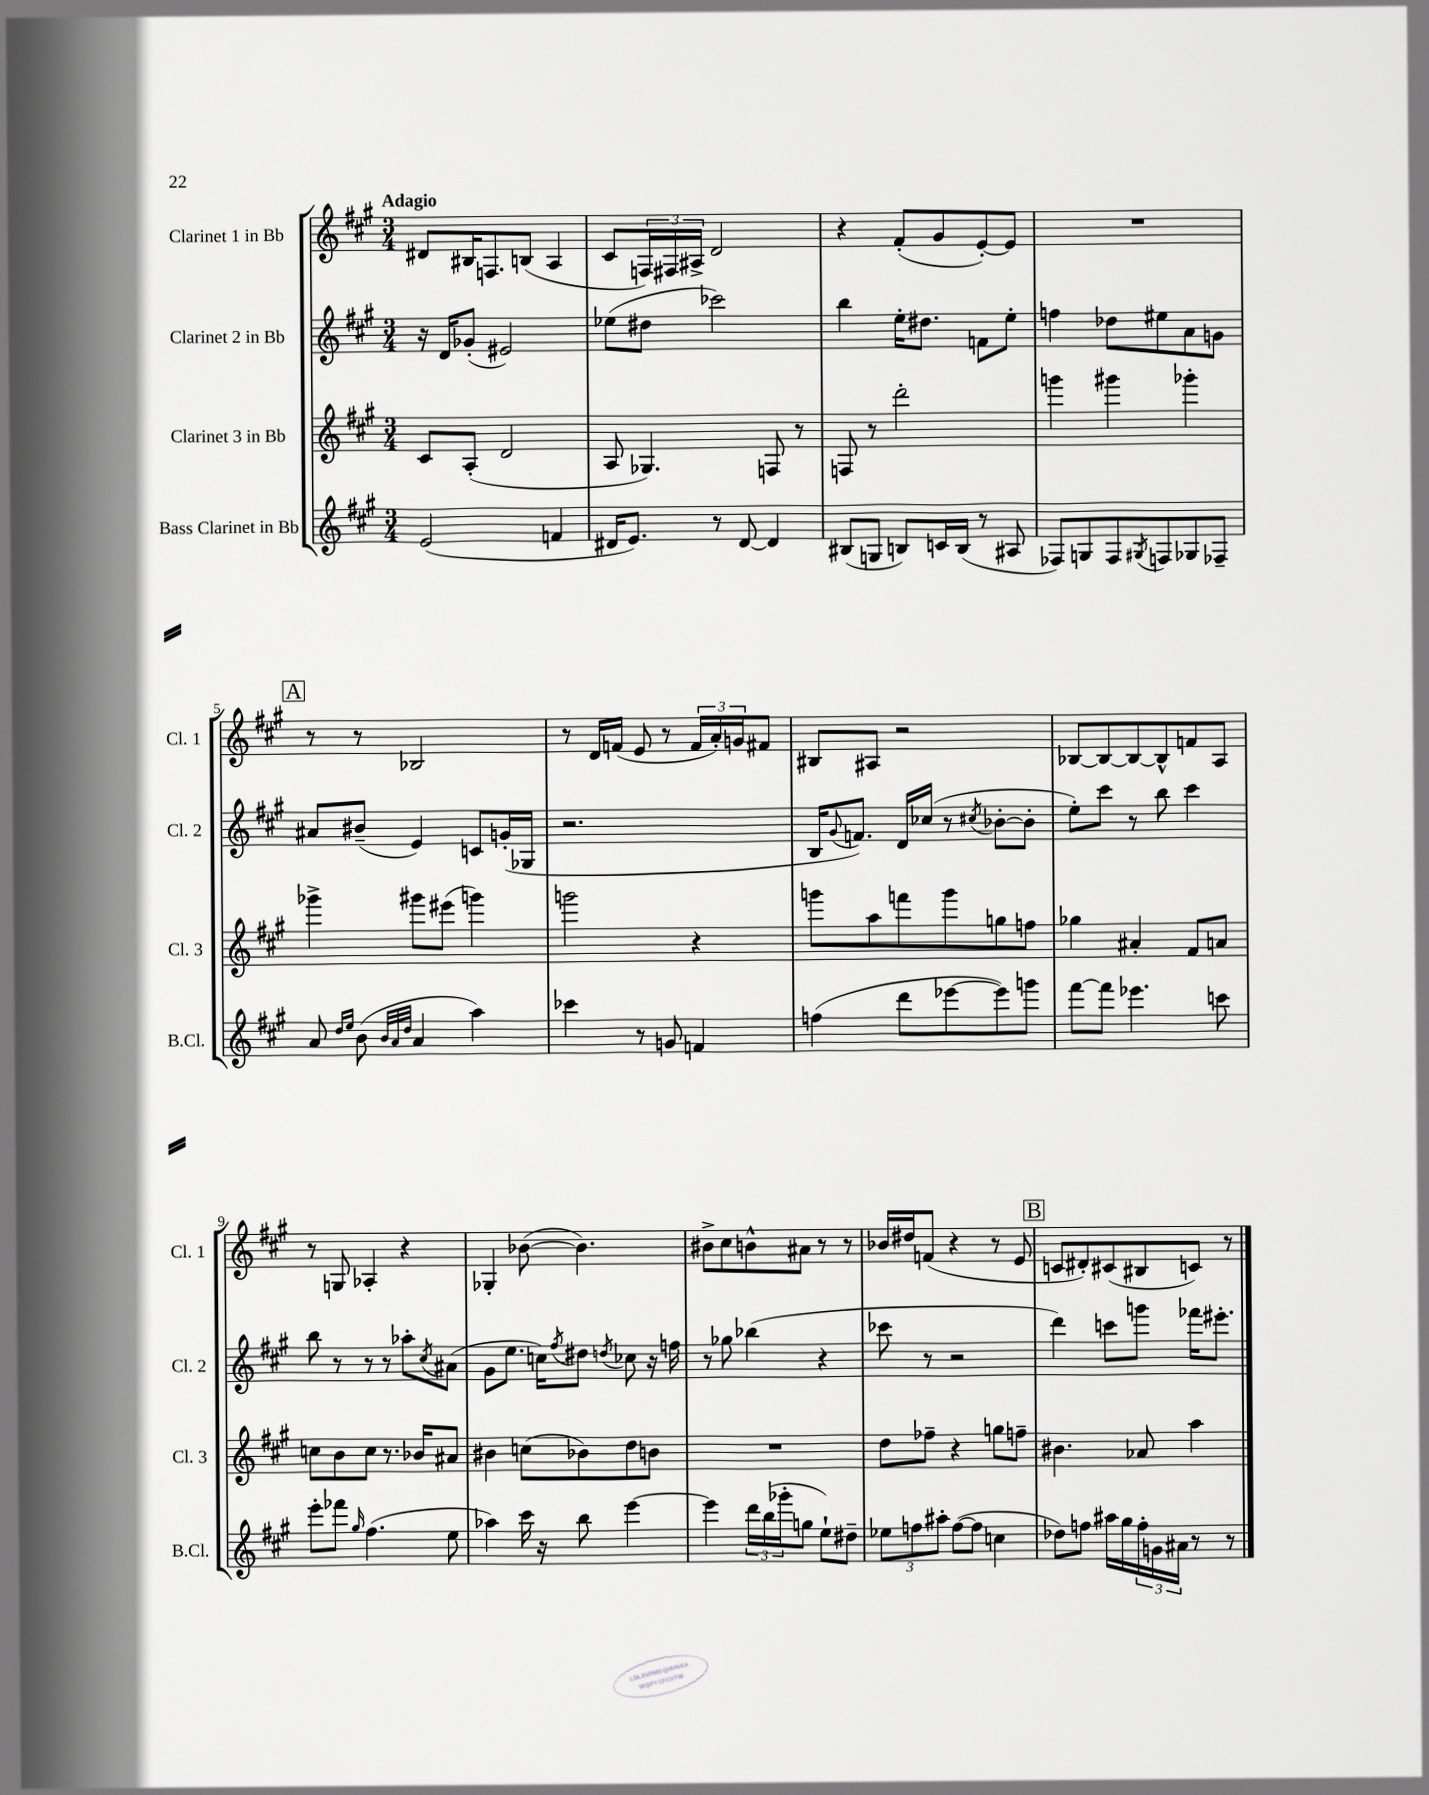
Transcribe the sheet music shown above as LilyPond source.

<<
\new StaffGroup <<
\new Staff = "s0" \with { instrumentName = "Clarinet 1 in Bb" shortInstrumentName = "Cl. 1" } {
    \clef treble \key a \major \numericTimeSignature \time 3/4 \tempo "Adagio"
    dis'8 bis16 f8. b8( a4 |
    cis'8 \tuplet 3/2 { f16) fis16 ais16-> } d'2 |
    r4 fis'8-.( gis'8 e'8~-.) e'8 |
    R2. |
    \mark \markup { \box "A" } r8 r8 bes2 |
    r8 d'16 f'16( e'8 r8 \tuplet 3/2 { f'16 a'16-.) g'16 } fis'8 |
    bis8 ais8 r2 |
    bes8~ bes8~ bes8~ bes8-^ f'8 a8 |
    r8 g8 aes4-. r4 |
    ges4-. bes'8~( bes'4.) |
    bis'8-> cis''8 b'8-^ ais'8 r8 r8 |
    bes'16 dis''16 f'8( r4 r8 e'8 |
    \mark \markup { \box "B" } c'8 dis'8-.) cis'8( bis8 c'8) r8 \bar "|." |
}
\new Staff = "s1" \with { instrumentName = "Clarinet 2 in Bb" shortInstrumentName = "Cl. 2" } {
    \clef treble \key a \major \numericTimeSignature \time 3/4
    r16 d'16 ges'8-.( eis'2) |
    ees''8( dis''8 ces'''2) |
    b''4 e''16-. dis''8. f'8 e''8-. |
    f''4 des''8 eis''8 a'8 g'8 |
    \mark \markup { \box "A" } ais'8 bis'8--( e'4) c'8 g'16-.( ges16 |
    r2. |
    b16 \appoggiatura { gis'8 } f'8.) d'16 ces''16( r8 \acciaccatura { cis''8 } bes'8~-. bes'8-. |
    e''8-.) cis'''8 r8 b''8 cis'''4 |
    b''8 r8 r8 r8 aes''8-. \acciaccatura { cis''8 } ais'8( |
    gis'8 e''8. c''16) \acciaccatura { fis''8 } dis''8 \acciaccatura { d''8 } ces''8 r16 f''16 |
    r8 ges''8 bes''4( r4 |
    ces'''8 r8 r2 |
    \mark \markup { \box "B" } d'''4) c'''8 g'''8 fes'''16 eis'''8.-. \bar "|." |
}
\new Staff = "s2" \with { instrumentName = "Clarinet 3 in Bb" shortInstrumentName = "Cl. 3" } {
    \clef treble \key a \major \numericTimeSignature \time 3/4
    cis'8 a8-.( d'2 |
    a8 ges4.) f8 r8 |
    f8 r8 d'''2-. |
    g'''4 gis'''4 ges'''4-. |
    \mark \markup { \box "A" } ges'''4-> gis'''8 eis'''8( g'''4) |
    g'''2 r4 |
    g'''8 a''8 f'''8 g'''8 g''8 f''8 |
    ges''4 ais'4-. fis'8 a'8 |
    c''8 b'8 c''8 r8. bes'16 ais'8 |
    bis'4 c''8( bes'8) d''8 b'8 |
    R2. |
    d''8 fes''8-- r4 g''8 f''8-- |
    \mark \markup { \box "B" } bis'4. aes'8 a''4 \bar "|." |
}
\new Staff = "s3" \with { instrumentName = "Bass Clarinet in Bb" shortInstrumentName = "B.Cl." } {
    \clef treble \key a \major \numericTimeSignature \time 3/4
    e'2( f'4 |
    dis'16 e'8.) r8 dis'8~ dis'4 |
    bis8( g8 b8) c'16 b16( r8 ais8 |
    fes8) g8 fes8 \acciaccatura { gis8 } f8 ges8 fes8-- |
    \mark \markup { \box "A" } a'8 \grace { d''16 e''16 } b'8( \grace { b'32 a'32 d''32 } a'4 a''4) |
    ces'''4 r8 g'8 f'4 |
    f''4( d'''8 ees'''8~ ees'''8) g'''8 |
    fis'''8~ fis'''8 ees'''4. c'''8 |
    e'''8-. fes'''8 \grace { gis''16 } fis''4.( e''8 |
    aes''4) cis'''16 r16 b''8 e'''4~ |
    e'''4 \tuplet 3/2 { d'''16 b''16( ges'''16-. } g''8 e''8-!) dis''8-- |
    \tuplet 3/2 { ees''8 f''8 ais''8-. } f''8~( f''8 c''4 |
    \mark \markup { \box "B" } des''8) f''8 ais''16 gis''16 \tuplet 3/2 { f''16-. g'16 ais'16 } r8 r8 \bar "|." |
}
>>
>>
